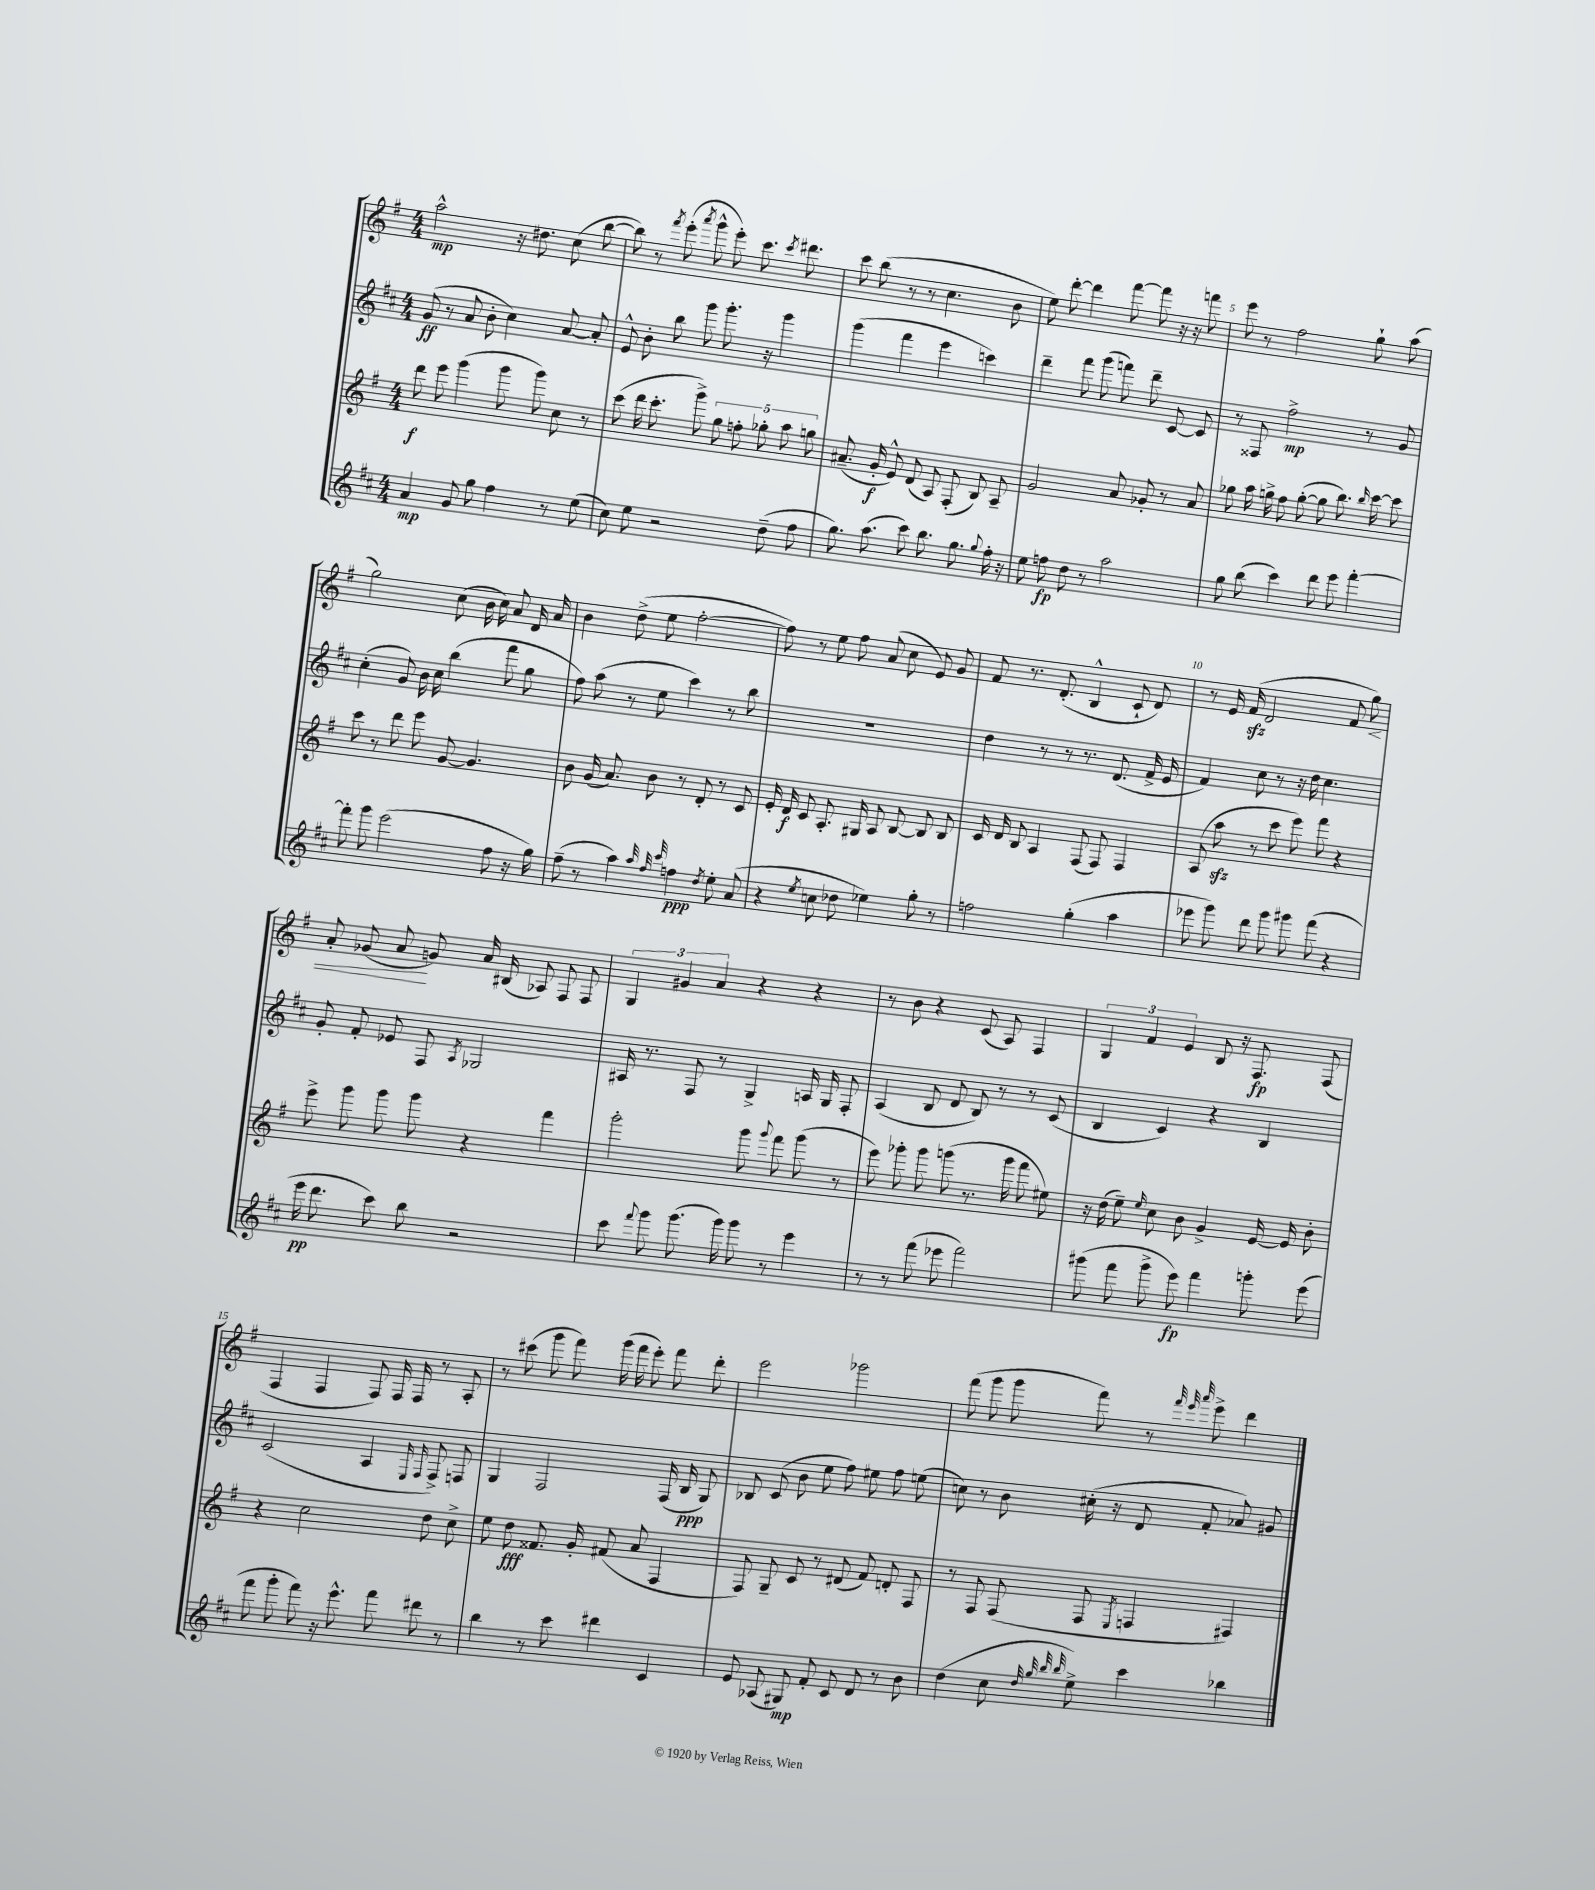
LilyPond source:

<<
\new StaffGroup <<
\new Staff = "s0" {
    \clef treble \key g \major \numericTimeSignature \time 4/4
    \autoBeamOff a''2-^\mp r16 dis''8. c''8( b''8~ |
    b''8) r8 \acciaccatura { fis'''8 } e'''8-.( \acciaccatura { a'''8 } g'''8-^ e'''8-.) c'''8. \acciaccatura { c'''8 } dis'''8. |
    c'''8 b''8( r8 r8 c''4. b'8 |
    e''8) d'''8~-. d'''4 fis'''8~ fis'''8 r16 r16 f'''8 |
    e'''8 r8 fis''2 g''8-! a''8( |
    g''2) c''8( b'16 c''16) a'8 d'16 a'16 |
    b'4 d''8->( e''8 fis''2~-. |
    fis''8) r8 e''8 fis''8 a'8( c''8 e'8) g'8 |
    fis'8 r8. d'8.-.( b4-^ c'8-! d'8) |
    r8 e'16 fis'16\sfz( d'2 fis'8 g''8\<) |
    a'8-. ges'8( a'8\! g'8) a'16 bis16( aes8) fis8 fis8 |
    \tuplet 3/2 { g4 gis'4 a'4 } r4 r4 |
    r8 b'8 r4 c'8( a8) fis4 |
    \tuplet 3/2 { g4 fis'4 e'4 } b8 r16 fis8.\fp fis8( |
    fis4 fis4 fis8) fis16 fis16 r8 a8-. |
    r8 cis'''8( g'''8 fis'''8) g'''16( fis'''16 e'''8-.) fis'''8 d'''8-. |
    e'''2 ges'''2 |
    fis'''8( g'''8 g'''8 fis'''8) r8 \grace { fis'''32 e'''32 a'''32 } e'''8-> d'''4 \bar "|." |
}
\new Staff = "s1" {
    \clef treble \key d \major \numericTimeSignature \time 4/4
    \autoBeamOff g'8\ff( r8 a'8 b'8-. cis''4) a'8~ a'8-. |
    e'8-^ b'8-. b''8 g'''8 g'''8.-. r16 g'''4 |
    g'''4( fis'''4 e'''4 c'''4) |
    d'''4-- fis'''8 g'''8( f'''8) d'''8-- cis'8~ cis'8 |
    r8 fisis8 fis''2->\mp r8 g'8 |
    cis''4-.( g'8) b'16 cis''16 b''4( fis'''8 g''8 |
    fis''8) a''8( r8 e''8 cis'''4) r8 b''8 |
    R1 |
    d''4 r8 r8 r8. d'8.( fis'16-> e'16 |
    fis'4) cis''8 r8 r16 d''16 cis''4. |
    g'8-. fis'8-. ees'8 fis8 \acciaccatura { a8 } ges2 |
    ais16 r8. fis8 r8 g4-> a16 g16 fis8-. |
    a4( b8 d'8 b8) r8 r8 cis'8( |
    b4 cis'4) r4 b4 |
    cis'2( a4 \grace { e16 fis16 } fis8->) f8 |
    g4 fis2 fis16( b16\ppp g8) |
    bes8 cis'8( b'8 e''8 fis''8) eis''8 fis''8 e''8( |
    c''8) r8 b'8 cis''16-.( r16 d'8 fis'8-. aes'8) gis'8 \bar "|." |
}
\new Staff = "s2" {
    \clef treble \key g \major \numericTimeSignature \time 4/4
    \autoBeamOff d'''8\f e'''8 g'''4( g'''8 g'''8) c''8 r8 |
    c'''8( d'''16 c'''8.-. g'''8->) \tuplet 5/4 { g''8 f''8-. ges''8-. a''8 g''8 } |
    ais'8.--( g'16-.\f e'8-^) d'8( a8) fis8-.( b8) a8-- |
    g'2 a'8 ges'8-. r8 a'8 |
    ges''8 a''16 g''16-> fis''8 g''8~-.( g''8 b''8.) \grace { b''16 } c'''16~ c'''8 |
    c'''8 r8 d'''8 e'''8 g'8~ g'4. |
    b'8 g'16( a'8.) b'8 r8 d'8-. r8 c'8 |
    e'16-. d'16\f c'8 a8.-. gis16 a8 b8~ b8 b8 |
    c'16 d'16 b8 a4 fis8( fis8) fis4 |
    a8( a''8\sfz r8 c'''8 e'''8) fis'''8 r4 |
    e'''8-> g'''8 g'''8 g'''8 r4 fis'''4 |
    g'''2-. g'''8 \appoggiatura { g'''8 } fis'''8 g'''8( r8 |
    e'''8) ges'''8-. ges'''8 g'''8( r8. g'''16 fis'''8 eis''8) |
    r16 d''16( e''8--) \grace { e''16 } c''8 b'8 g'4-> e'16~ e'16 b'8-. |
    r4 c''2 d''8 c''8-> |
    e''8 d''8\fff fisis'8. g'16-. fis'8( a'8 fis4 |
    fis8) g8-- c'8 r8 dis'8( fis'8) d'8-. fis8 |
    r8 fis8 fis8( fis8 \acciaccatura { e8 } f4 fis4) \bar "|." |
}
\new Staff = "s3" {
    \clef treble \key d \major \numericTimeSignature \time 4/4
    \autoBeamOff a'4\mp g'8 g''8 fis''4 r8 e''8( |
    cis''8) e''8 r2 d''8--( fis''8 |
    g''8.) a''8.( cis'''8) b''8. g''8. \appoggiatura { g''8 } fis''16-. r16 |
    e''8 f''8\fp d''8 r8 a''2 |
    g''8 b''8( cis'''4) d'''8 e'''8 fis'''4~-. |
    fis'''8-. g'''8 e'''2( fis''8 r16 g''16) |
    fis''8--( r8 a''4) \grace { a''32 fis''32 cis'''32 } f''4\ppp \acciaccatura { d''8 } e''8-. a'8( |
    r4 \acciaccatura { e''8 } c''8 des''8 ees''4) g''8-. r8 |
    f''2 g''4-.( a''4 |
    ees'''8 g'''8) d'''8 g'''8 gis'''8 fis'''8( r4 |
    e'''16\pp d'''8. cis'''8) b''8 r2 |
    cis'''8 \appoggiatura { fis'''8 } g'''8 g'''8.( g'''16) g'''8 r8 e'''4 |
    r8 r8 fis'''8( ees'''8 fis'''2) |
    gis'''8( fis'''8 gis'''8-> e'''8\fp) fis'''4 g'''8-. e'''8( |
    fis'''8 g'''8-. fis'''8) r16 e'''8.-^ fis'''8 dis'''8 r8 |
    b''4 r8 cis'''8 dis'''4 cis'4 |
    e'8 aes8( gis8\mp) fis'8-. cis'8 d'8 r8 b'8 |
    d''4( cis''8 \grace { d''32 g''32 b''32 b''32 } e''8->) cis'''4 bes''4 \bar "|." |
}
>>
>>
\layout { \context { \Score \override BarNumber.break-visibility = ##(#f #t #t) barNumberVisibility = #(every-nth-bar-number-visible 5) } }
